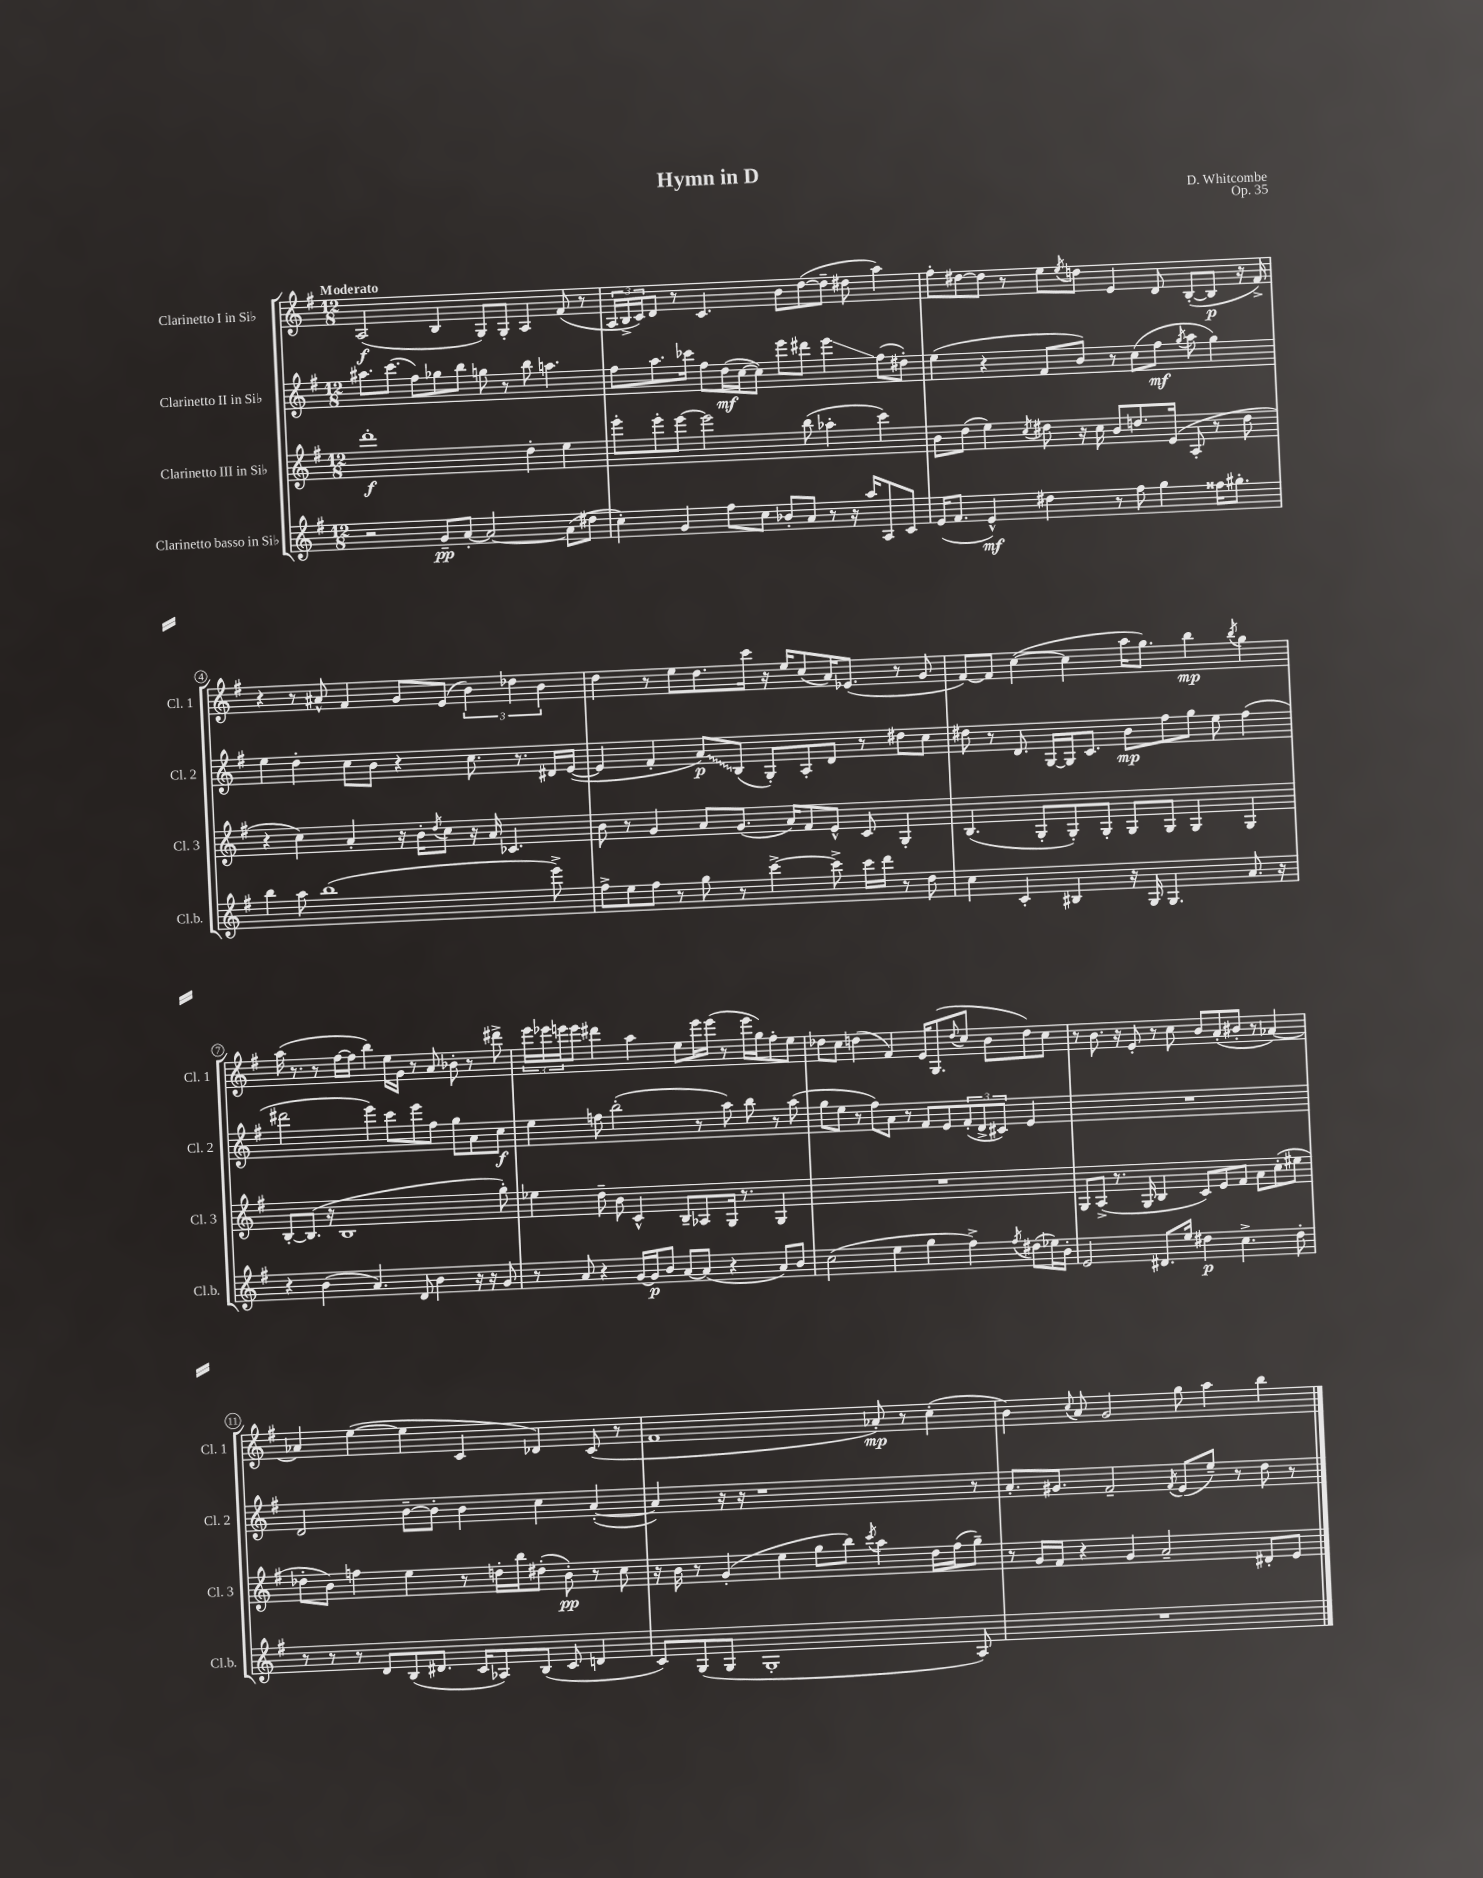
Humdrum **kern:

**kern	**kern	**kern	**kern
*staff4	*staff3	*staff2	*staff1
*clefG2	*clefG2	*clefG2	*clefG2
*k[f#]	*k[f#]	*k[f#]	*k[f#]
*M12/8	*M12/8	*M12/8	*M12/8
2r	1ddd'	8.aa#\L	(2A/
.	.	(8.ccc\J	.
.	.	8ff#\L)	.
8g~/L	.	8gg-\	4B/
[8a'/J	.	8bb\J	.
2a/_	.	8gg\	8G/L)
.	.	8r	8G'/J
.	4dd'\	8bb\	4A/
.	.	4.aa\	.
(8a\]L	4ee\	.	(8f#/
8dd#\J	.	.	8r
=	=	=	=
4cc'\)	8eee'\L	8ff#\L	24A/LL
.	.	.	24B^/
.	.	.	24c/J)
.	8eee'\	8.aa\	8d/J
4g/	[8eee\J	.	8r
.	.	16ccc-\Jk	.
.	2eee\]	8ff#\L	4.c/
8ff#\L	.	(16dd\L	.
.	.	[16cc\J	.
8cc\J	.	8cc\]J)	.
8b-'/L	.	8eee\L	8b\L
8a/J	(8bb\	8ddd#\J	([8dd\
8r	4aa-'\	4eee\	8dd~\]J
16r	.	.	8dd#\
16aa/LK	.	.	.
8A/	4ccc\)	(8ff#\L	4aa\)
8c/J	.	8dd#'\J)	.
=	=	=	=
(16e/LK	8b\L	(4ee\	8ff#'\L
8.f#/J	.	.	.
.	(8dd\J	.	[8dd#\
4e^^/)	4ee\)	4r	8dd#\]J
.	.	.	8r
.	8qcc/	.	.
4dd#\	8dd#\	8f#/L	8ee\L
.	.	.	8qee/
.	16r	8b/J)	8dd\J
.	16cc\	.	.
8r	8b/L	8r	4e/
8ff#\	8.dd/	(8cc\L	.
4gg\	.	8ff#\J	8d/
.	(16e/Jk	.	.
.	.	8qgg/	.
.	8A'/	8aa\	([8B'/L
16ff##\LK	8r	4gg\)	8B/]J
8.gg#'\J	.	.	.
.	8dd\	.	16r
.	.	.	16f#^/)
=	=	=	=
4bb\	4r	4ee\	4r
8aa\	4cc\)	4dd'\	8r
(1bb	.	.	8a#^^/
.	4a'/	8cc\L	4f#/
.	.	8b\J	.
.	16r	4r	8g/L
.	16b'\LK	.	.
.	8qdd/	.	.
.	8cc\J	.	(8e/J
.	16r	8.cc\	6b\)
.	16a/	.	.
.	4.c-/	.	.
.	.	.	6dd-\
.	.	8.r	.
.	.	.	6b\
8eee^\)	.	16d#/LL	.
.	.	([16e/JJ	.
=	=	=	=
8ff#^\L	8b\	4e/]	4dd\
8ee\	8r	.	.
8ff#\J	4g/	4f#'/	8r
8r	.	.	8ee\L
8gg\	8a/L	8a/L)	8.dd\
8r	(8.g/J	(8B/J	.
.	.	.	16ccc\Jk
[4ccc^\	.	8G'/L)	16r
.	16a/LK)	.	16ee/LK
.	8f#/	8A'/	(8cc/
8ccc^\]	8e^^/J	8d/J	16a/K)
.	.	.	(8.e-/J
16ccc\LL	8c/	8r	.
16ddd\JJ	.	.	.
8r	4G'/	8dd#\L	8r
8dd\	.	8cc\J	8g/
=	=	=	=
4cc\	(4.B/	8dd#\	[8f#/L)
.	.	8r	8f#/]J
4c'/	.	8.d/	([4cc\
.	8G'/L	.	.
.	.	[16G/LL	.
4B#/	8G'/)	16G/]J	4cc\]
.	.	8.c/J	.
.	8G'/J	.	.
16r	8G/L	8b\L	16aa\LK
16G/	.	.	8.gg\J)
4.G/	8G/J	8ff#\	.
.	4G/	8gg\J	4bb\
.	.	8ee\	.
.	.	.	8qbb/
8.a/	4G/	(4ff#\	4gg\
16r	.	.	.
=	=	=	=
4r	[8B'/L	2ddd#\	(16aa\
.	.	.	8.r
.	(8.B/]J	.	.
(4b\	.	.	8r
.	16r	.	.
.	1B	.	[16ff#\LL
.	.	.	16ff#\]JJ
4.a/)	.	4eee\)	4bb\)
.	.	8ccc\L	16ee\LL
.	.	.	16g\JJ
8d/	.	8eee\	8r
4b\	.	8ff#\J	8a/
.	.	8gg\L	8b-'\
16r	.	8a\	8r
16r	.	.	.
8g/	8gg'\)	8cc\J	8ddd#^\
=	=	=	=
8r	4ee-\	4ee\	24eee\LL
.	.	.	24eee-\
.	.	.	24eee\J
8a/	.	.	8eee\J
4r	8dd~\	8ff\	4ddd#\
.	8b\	(2bb'\	.
[16g/LL	4c^^/	.	4aa\
16g/]J	.	.	.
8b/J	.	.	.
[8a/L	8B~/L	.	8ee\L
(8a/]J	8A-/	8r	16eee\L
.	.	.	(16eee\JJ
4r	16G/Jk	8aa\)	8r
.	8.r	.	.
.	.	8bb\	16eee\LL
.	.	.	16gg\J)
8a/L)	4G/	8r	8ff#'\
8b/J	.	(8aa\	8ee\J
=	=	=	=
(2cc\	1.r	8gg\L	8dd-\L
.	.	8ee\J	8cc\J
.	.	8r	(4dd\
.	.	8ff#\L)	.
4ee\	.	8a\J	4f#/)
.	.	8r	.
4gg\	.	8f#/L	16e/LK
.	.	.	(8.G/
.	.	8e/	.
.	.	.	8qqdd/
4ff#^\)	.	(12f#'/	8cc/J
.	.	12d^/	.
.	.	.	8b\L
.	.	12c#/J)	.
8qff#/	.	.	.
(8dd#\L	.	4e/	8dd\)
16ee-\L)	.	.	8cc\J
16b'\JJ	.	.	.
=	=	=	=
2e/	8G/L	1.r	8r
.	(8A^/J	.	8.b\
.	8.r	.	.
.	.	.	16r
.	.	.	8e'/
.	16G/	.	.
8.d#/L	4B/	.	8r
.	.	.	8cc\
16ee/Jk	.	.	.
4dd#\	8c/L)	.	8b/L
.	8e/	.	(8a'/
4.cc^\	8f#/J	.	8b#'/J
.	8a\L	.	8r
.	(8cc'\	.	[4a-/)
8dd#'\	8ee#\J	.	.
=	=	=	=
8r	8dd-'\L	2d/	4a-/]
8r	8b\J)	.	.
8r	4ff\	.	([4ee\
8d/L	.	.	.
(8B/	4ee\	[8b~\L	4ee\]
8.d#/J	.	8b'\]J	.
.	8r	4b\	4c/
16c/LK	.	.	.
8A-/)	16dd'\LL	.	.
.	16bb\J	.	.
(8B/J	(8dd#'\J	4cc\	4d-/)
8c/	8b'\)	.	.
4d/	8r	([4a'/	(8c/
.	8cc\	.	8r
=	=	=	=
8c/L)	16r	4a/])	1f#
.	16b\	.	.
(8G/	8r	.	.
8G/J	(4g'/	16r	.
.	.	16r	.
1G'	.	1r	.
.	4ee\	.	.
.	8gg\L	.	.
.	8bb\J)	.	.
.	8qccc/	.	.
.	4aa\	.	8a-'/)
.	.	.	8r
.	16dd\LL	.	(4cc'\
.	(16ff#\J	.	.
8A/)	8gg~\J)	8r	.
=	=	=	=
1.r	8r	8.a'/L	4b\)
.	16g/LL	.	.
.	16f#/JJ	8.g#/J	.
.	.	.	8qqcc/
.	4r	.	8a/
.	.	2f#~/	2g/
.	4g/	.	.
.	2a~/	.	.
.	.	8qf#/	.
.	.	(8e/L	8gg\
.	.	8ee~/J)	4aa\
.	.	8r	.
.	8d#'/L	8dd\	4bb\
.	8e/J	8r	.
==	==	==	==
*-	*-	*-	*-
